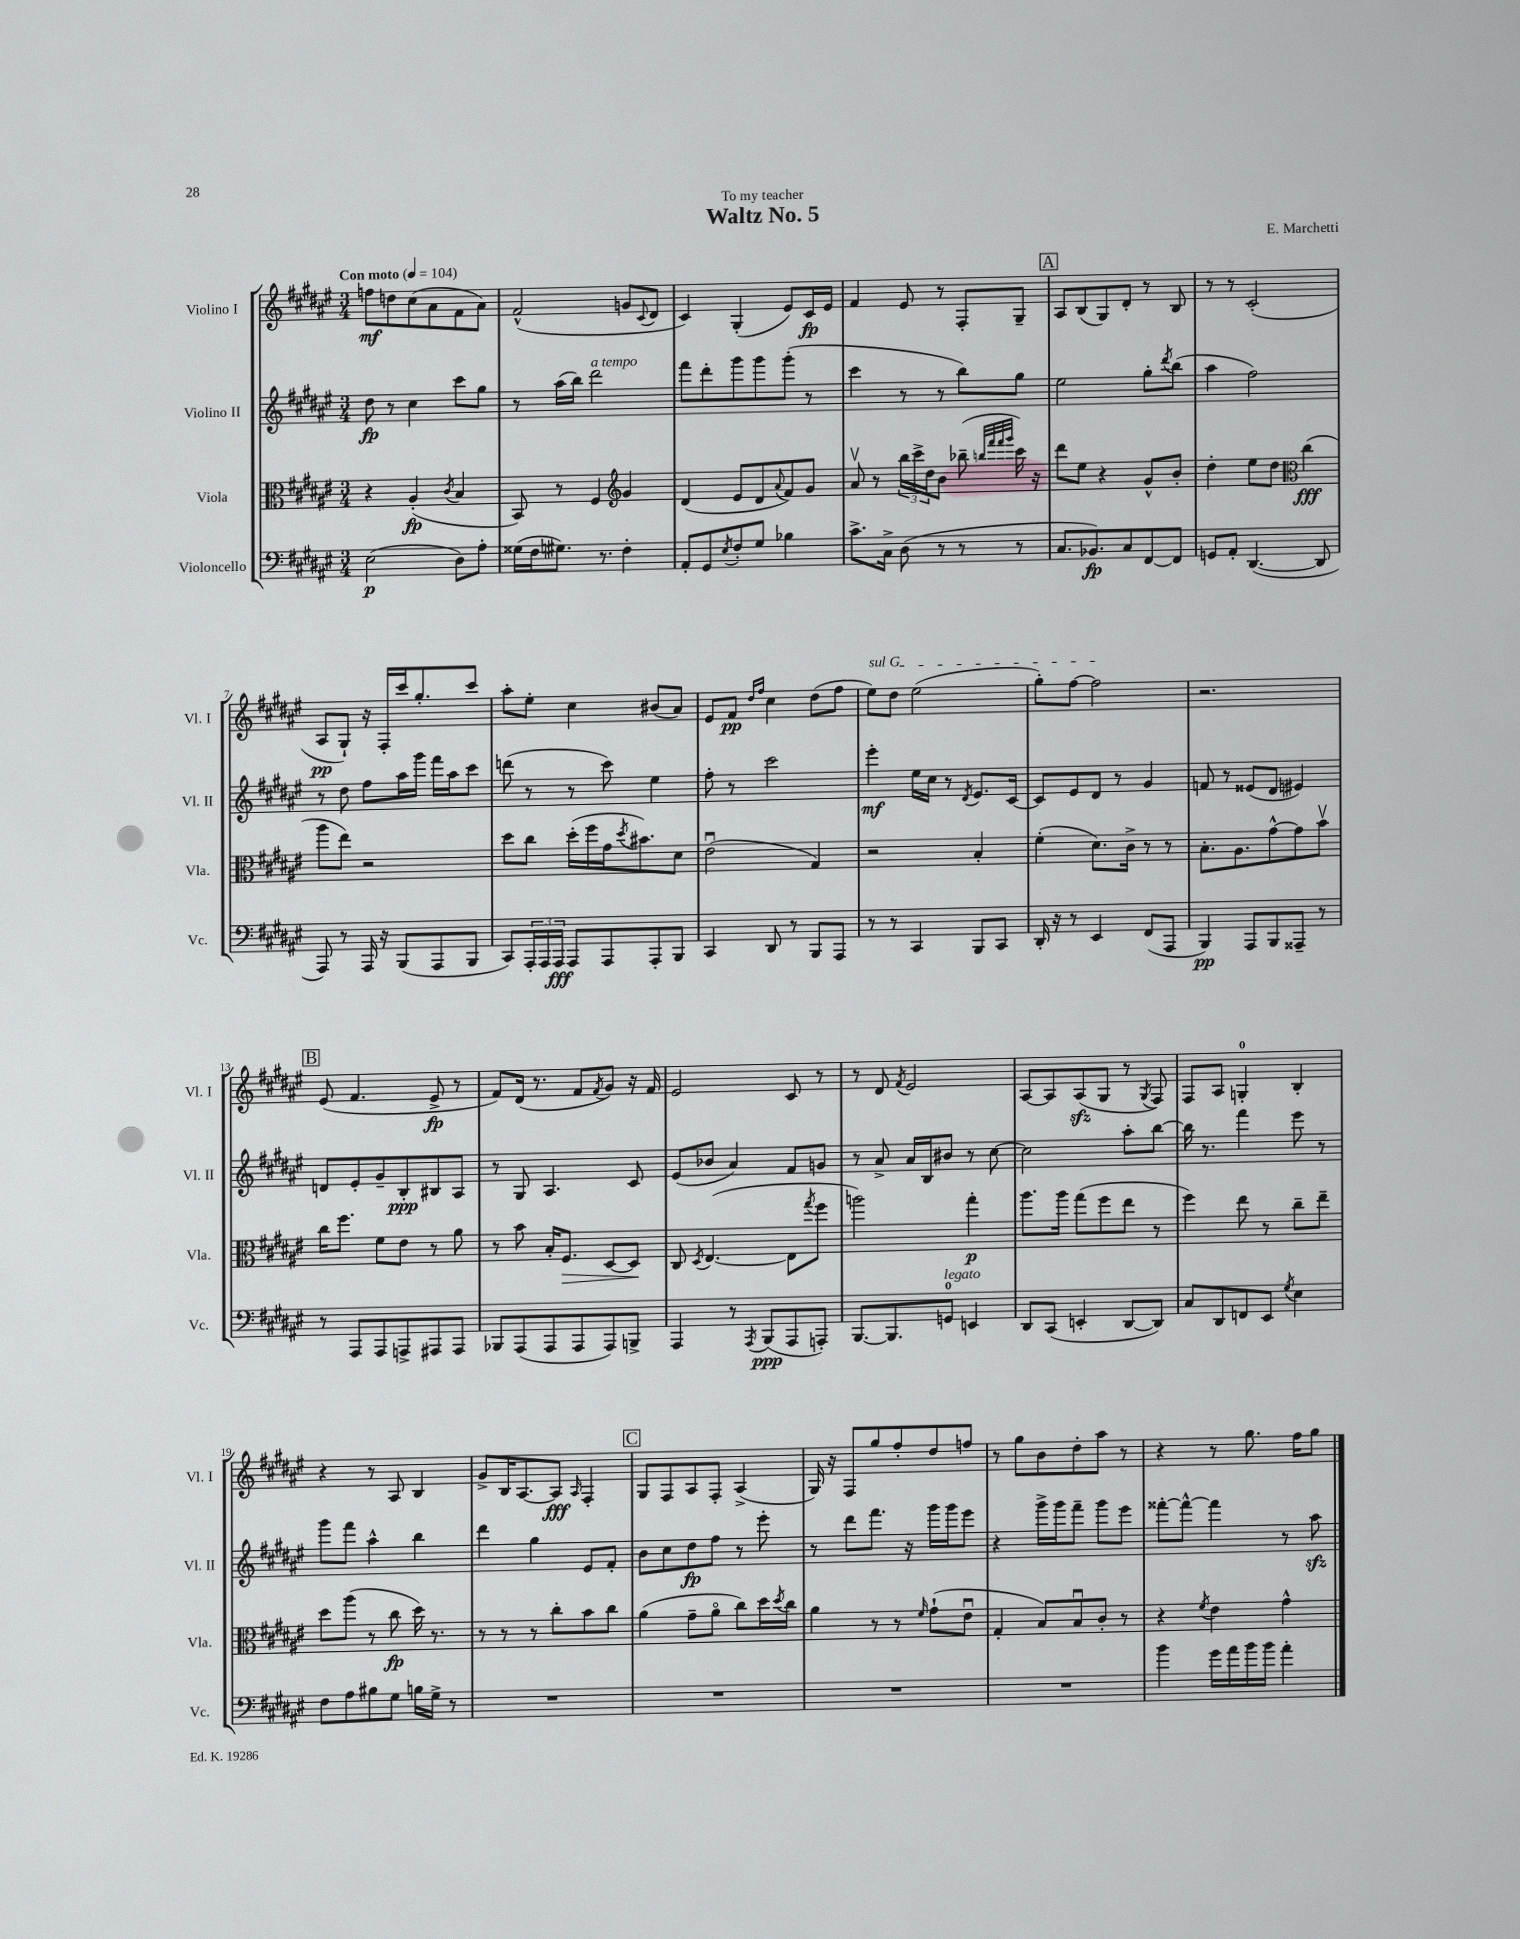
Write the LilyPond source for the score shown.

\header { title = "Waltz No. 5" composer = "E. Marchetti" dedication = "To my teacher" }
<<
\new StaffGroup <<
\new Staff = "s0" \with { instrumentName = "Violino I" shortInstrumentName = "Vl. I" } {
    \clef treble \key fis \major \numericTimeSignature \time 3/4 \tempo "Con moto" 4 = 104
    f''8\mf d''8 cis''8( ais'8 fis'8 ais'8) |
    fis'2-^( g'8 \appoggiatura { cis'8 } dis'8 |
    cis'4) gis4-.( eis'8) cis'16\fp eis'16 |
    fis'4 eis'8 r8 fis8-. gis8-- |
    \mark \markup { \box "A" } ais8 b8( gis8) dis'8-. r8 b8 |
    r8 r8 cis'2-.( |
    ais8\pp gis8-!) r16 fis16-. cis'''16 gis''8.-. cis'''8 |
    ais''8-. eis''8-. cis''4 bis'8( ais'8) |
    eis'8 fis'8\pp \grace { dis''16 fis''16 } cis''4 dis''8( fis''8 |
    \once \override TextSpanner.bound-details.left.text = \markup { \italic "sul G" } eis''8\startTextSpan) dis''8 eis''2( |
    gis''8-.) fis''8~ fis''2\stopTextSpan |
    r2. |
    \mark \markup { \box "B" } eis'8( fis'4. eis'8->\fp r8 |
    fis'8) dis'16( r8. fis'8 \acciaccatura { fis'8 } gis'8) r16 fis'16 |
    eis'2 cis'8 r8 |
    r8 dis'8 \acciaccatura { fis'8 } eis'2 |
    ais8~ ais8 ais8\sfz( gis8 r8 \acciaccatura { gis8 } fis8) |
    fis8 ais8 g4-0-. b4-. |
    r4 r8 ais8 b4 |
    gis'8-> b16 ais8.~ ais8\fff \grace { ais16 } fis4-. |
    \mark \markup { \box "C" } gis8 fis8 ais8 fis8-. ais4->( |
    gis16) r16 fis8 gis''8 fis''8-. dis''8 f''8 |
    r8 gis''8 b'8 dis''8-. ais''8 r8 |
    r4 r8 gis''8. fis''16 gis''8 \bar "|." |
}
\new Staff = "s1" \with { instrumentName = "Violino II" shortInstrumentName = "Vl. II" } {
    \clef treble \key fis \major \numericTimeSignature \time 3/4
    dis''8\fp r8 cis''4 cis'''8 gis''8 |
    r8 ais''16( b''16) dis'''2^\markup { \italic "a tempo" } |
    fis'''8 dis'''8-. gis'''8 gis'''8 gis'''8-.( r8 |
    cis'''4 r8 r8 b''8) gis''8 |
    \mark \markup { \box "A" } eis''2 gis''8-. \acciaccatura { dis'''8 } b''8( |
    ais''4 fis''2) |
    r8 dis''8 fis''8 ais''16 gis'''16 fis'''16 ais''16 cis'''8 |
    d'''8( r8 r8 cis'''8) eis''4 |
    fis''8-. r8 cis'''2 |
    eis'''4-.\mf eis''16 cis''16 r8 \acciaccatura { dis'8 } eis'8. cis'16~ |
    cis'8 eis'8 dis'8 r8 gis'4 |
    f'8 r8 eisis'8( dis'8 eis'4) |
    \mark \markup { \box "B" } d'8 eis'8-. gis'8-- b8-.\ppp bis8 ais8 |
    r8 gis8 ais4. cis'8 |
    eis'8( bes'8 ais'4) fis'8 g'8 |
    r8 ais'8-> ais'16 b16 bis'8 r8 cis''8~ |
    cis''2 ais''8-. b''8~ |
    b''16 r8. fis'''4 eis'''8 r8 |
    gis'''8 fis'''8 ais''4-^ b''4 |
    dis'''4 gis''4 eis'8 fis'8-. |
    \mark \markup { \box "C" } b'8 cis''8 dis''8\fp fis''8 r8 eis'''8-. |
    r8 dis'''8 fis'''8. r16 gis'''16 gis'''16 eis'''8 |
    r4 gis'''16-> gis'''16 fis'''8-- gis'''8 eis'''8 |
    fisis'''8~-. fisis'''8~-^ fisis'''4 r8 ais''8\sfz \bar "|." |
}
\new Staff = "s2" \with { instrumentName = "Viola" shortInstrumentName = "Vla." } {
    \clef alto \key fis \major \numericTimeSignature \time 3/4
    r4 ais4-.\fp( \acciaccatura { cis'8 } b4 |
    b,8) r8 fis4 \clef treble gis'4 |
    dis'4( eis'8 dis'8 \appoggiatura { ais'8 } fis'8) gis'8 |
    ais'8\upbow r8 \tuplet 3/2 { b''16 cis'''16-> dis''16 } b'8 bes''8--( \grace { b''32 fis'''32 fis'''32 gis'''32 } cis'''16) r16 |
    \mark \markup { \box "A" } dis'''8 eis''8 r4 gis'8-^ b'8-. |
    dis''4-. eis''8 dis''8 \clef alto cis''4\fff( |
    ais''8 eis''8) r2 |
    dis''8 cis''8 dis''16-.( fis''16 gis'16 \acciaccatura { dis''8 } bis'8.) dis'8 |
    eis'2\downbow( gis4) |
    r2 b4-. |
    fis'4-.( dis'8.) cis'16-> r8 r8 |
    b8.-. ais8. gis'8~-^ gis'8 b'8\upbow |
    \mark \markup { \box "B" } cis''16 fis''8. fis'8 eis'8 r8 ais'8 |
    r8 b'8 b16-. fis8.\> dis8~ dis8\! |
    cis8 \acciaccatura { dis8 } eis4.~( eis8 \acciaccatura { gis''8 } fis''8 |
    a''2) gis''4-.\p |
    ais''8. ais''16 gis''8( fis''8 eis''8 r8 |
    fis''4) eis''8 r8 cis''8-- eis''8-- |
    dis''8 ais''8( r8 cis''8\fp dis''16) r8. |
    r8 r8 r8 cis''8-. b'8 cis''8 |
    \mark \markup { \box "C" } ais'4( gis'8-- ais'8\flageolet cis''8) dis''16 \acciaccatura { dis''8 } cis''16 |
    ais'4 r8 r8 \grace { fis'16 } gis'8-!( eis'8\downbow |
    gis4-. b8) b8\downbow cis'8-. r8 |
    r4 \acciaccatura { fis'8 } eis'4 gis'4-^ \bar "|." |
}
\new Staff = "s3" \with { instrumentName = "Violoncello" shortInstrumentName = "Vc." } {
    \clef bass \key fis \major \numericTimeSignature \time 3/4
    eis2\p( dis8) ais8-. |
    gisis16( fis16 gis8.) r8. fis4-. |
    ais,8-. gis,8 \acciaccatura { eis8 } fis8-. gis8 bes4 |
    cis'8.-> cis16-> dis8( r8 r8 r8 |
    \mark \markup { \box "A" } cis8. bes,8.\fp) cis8 fis,8~ fis,8 |
    g,8 ais,8-. dis,4.~( dis,8 |
    ais,,8) r8 ais,,16 r16 b,,8( ais,,8 b,,8 |
    cis,8) \tuplet 3/2 { ais,,16-. ais,,16 ais,,16\fff } ais,,8 ais,,8 ais,,8-. b,,8 |
    cis,4 dis,8 r8 b,,8 ais,,8 |
    r8 r8 cis,4 b,,8 cis,8 |
    dis,16-. r16 r8 eis,4 fis,8( ais,,8 |
    b,,4\pp) ais,,8 b,,8 aisis,,8-- r8 |
    \mark \markup { \box "B" } r8 ais,,8 ais,,8 a,,8-> ais,,8 ais,,8 |
    bes,,8 ais,,8( ais,,8 ais,,8 ais,,8) b,,8-> |
    ais,,4 r8 \acciaccatura { ais,,8 } b,,8\ppp( ais,,8 a,,8-.) |
    b,,8.~ b,,8. g,8-0^\markup { \italic "legato" } e,4 |
    dis,8 cis,8( e,4-. dis,8~ dis,8) |
    cis8 dis,8 f,8 eis,8 \acciaccatura { gis8 } eis4 |
    fis8 ais8 bis8 gis8 b16 gis16-> r8 |
    R2. |
    \mark \markup { \box "C" } R2. |
    R2. |
    R2. |
    b'4 gis'16 ais'16 b'16 b'16 ais'4-. \bar "|." |
}
>>
>>
